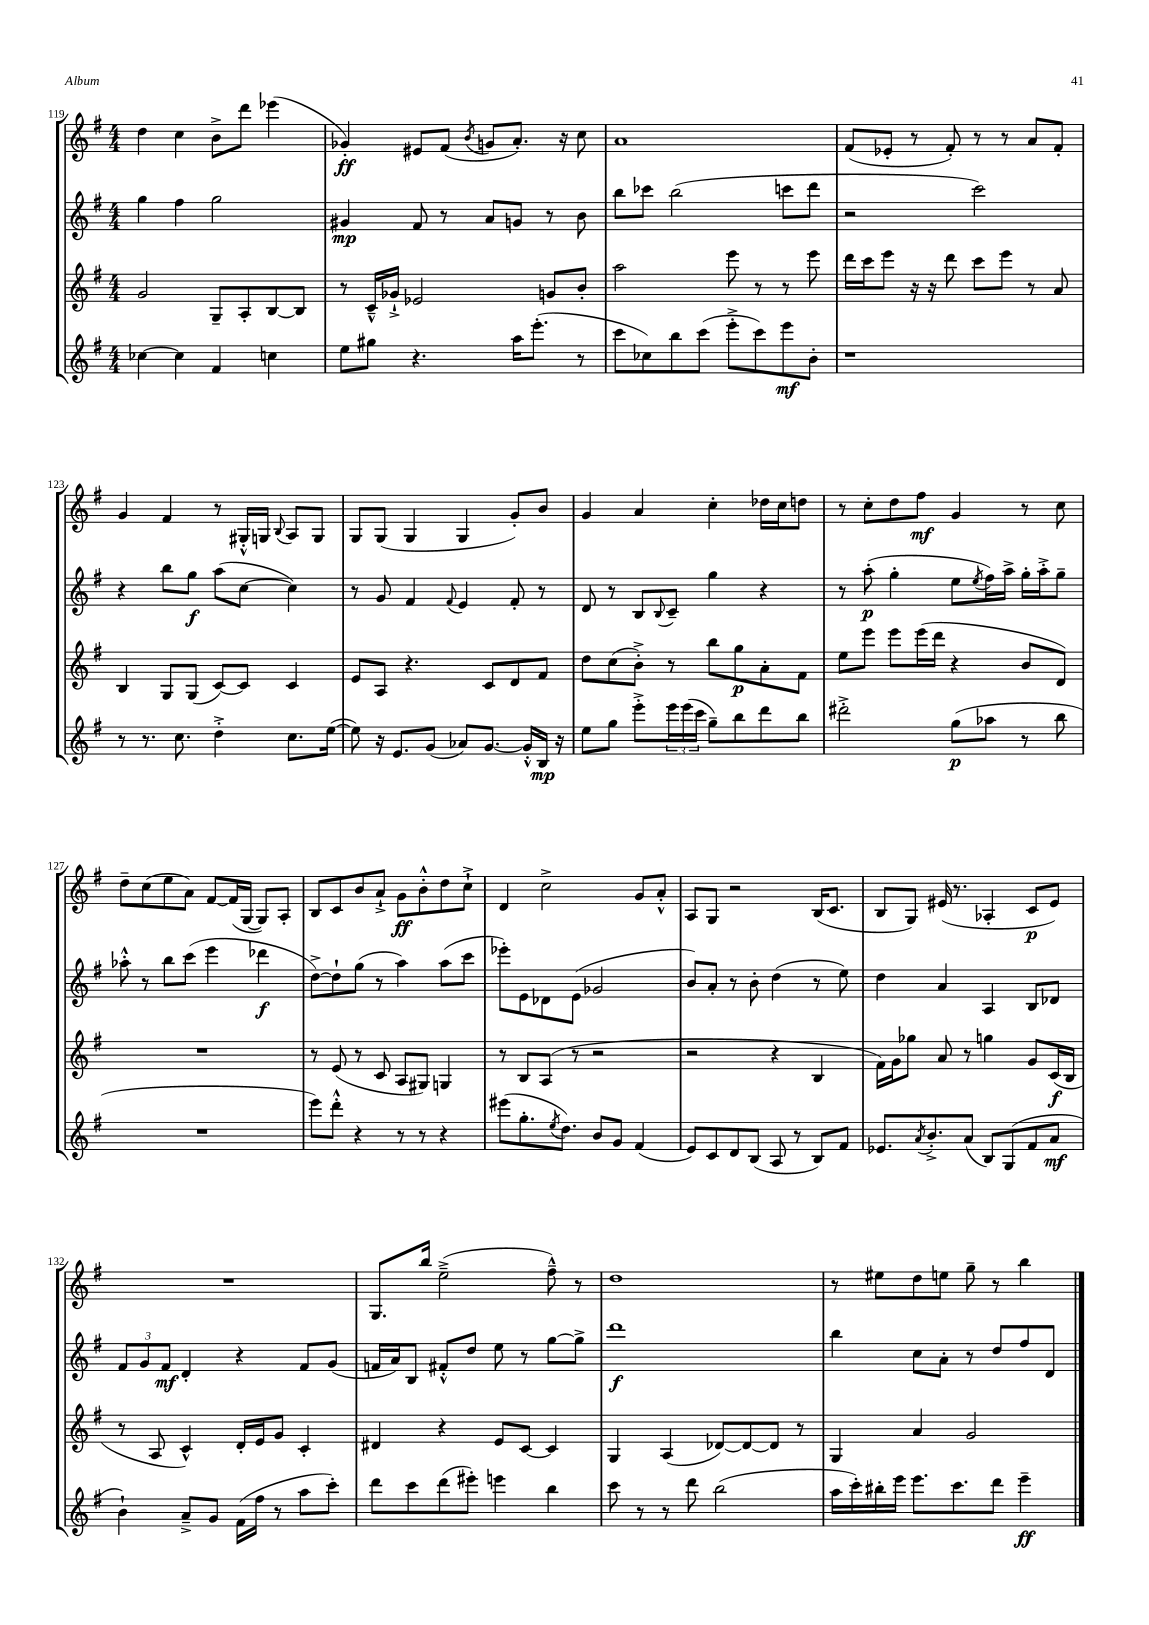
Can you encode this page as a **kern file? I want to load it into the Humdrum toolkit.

**kern	**dynam	**kern	**dynam	**kern	**dynam	**kern	**dynam
*part4	*part4	*part3	*part3	*part2	*part2	*part1	*part1
*staff4	*staff4	*staff3	*staff3	*staff2	*staff2	*staff1	*staff1
*clefG2	*	*clefG2	*	*clefG2	*	*clefG2	*
*k[f#]	*	*k[f#]	*	*k[f#]	*	*k[f#]	*
*M4/4	*	*M4/4	*	*M4/4	*	*M4/4	*
=119	=119	=119	=119	=119	=119	=119	=119
[4cc-X\	.	2g/	.	4gg\	.	4dd\	.
4cc-\]	.	.	.	4ff#\	.	4cc\	.
4f#/	.	8G~/L	.	2gg\	.	8b^\L	.
.	.	8A'/	.	.	.	8ddd\J	.
4ccn\	.	[8B/	.	.	.	(4eee-X\	.
.	.	8B/J]	.	.	.	.	.
=120	=120	=120	=120	=120	=120	=120	=120
8ee\L	.	8r	.	4g#X/	mp	4g-X'/)	ff
8gg#X\J	.	16c~^^/LL	.	.	.	.	.
.	.	16g-X`^/JJ	.	.	.	.	.
4.r	.	2e-X/	.	8f#/	.	8e#X/L	.
.	.	.	.	8r	.	(8f#/J	.
.	.	.	.	.	.	8qb/	.
.	.	.	.	8a/L	.	8gn/L	.
16aa\KL	.	.	.	8gn/J	.	8.a'/J)	.
(8.eee'\J	.	.	.	.	.	.	.
.	.	8gn/L	.	8r	.	.	.
.	.	.	.	.	.	16r	.
8r	.	8b'/J	.	8b\	.	8cc\	.
=121	=121	=121	=121	=121	=121	=121	=121
8ccc\L	.	2aa\	.	8bb\L	.	1a	.
8cc-X\)	.	.	.	8ccc-X\J	.	.	.
8bb\	.	.	.	(2bb\	.	.	.
(8ccc\J	.	.	.	.	.	.	.
8eee'^\L	.	8eee\	.	.	.	.	.
8ccc\)	.	8r	.	.	.	.	.
8eee\	mf	8r	.	8cccn\L	.	.	.
8b'\J	.	8eee\	.	8ddd\J	.	.	.
=122	=122	=122	=122	=122	=122	=122	=122
1r	.	16ddd\LL	.	2r	.	(8f#/L	.
.	.	16ccc\J	.	.	.	.	.
.	.	8eee\J	.	.	.	8e-X'/J	.
.	.	16r	.	.	.	8r	.
.	.	16r	.	.	.	.	.
.	.	8ddd\	.	.	.	8f#'/)	.
.	.	8ccc\L	.	2ccc\)	.	8r	.
.	.	8eee\J	.	.	.	8r	.
.	.	8r	.	.	.	8a/L	.
.	.	8a/	.	.	.	8f#'/J	.
!!LO:LB:g=z
=123	=123	=123	=123	=123	=123	=123	=123
8r	.	4B/	.	4r	.	4g/	.
8.r	.	.	.	.	.	.	.
.	.	8G/L	.	8bb\L	.	4f#/	.
8.cc\	.	.	.	.	.	.	.
.	.	(8G/J	.	8gg\J	f	.	.
4dd'^\	.	[8c/L)	.	(8aa\L	.	8r	.
.	.	8c/J]	.	[8cc\J	.	16G#X'^^/LL	.
.	.	.	.	.	.	16Gn/JJ	.
.	.	.	.	.	.	8qqB/	.
8.cc\L	.	4c/	.	4cc\])	.	8A/L	.
.	.	.	.	.	.	8G/J	.
([16ee\Jk	.	.	.	.	.	.	.
=124	=124	=124	=124	=124	=124	=124	=124
8ee\])	.	8e/L	.	8r	.	8G/L	.
16r	.	8A/J	.	8g/	.	(8G/J	.
8.e/L	.	.	.	.	.	.	.
.	.	4.r	.	4f#/	.	4G/	.
(8g/J	.	.	.	.	.	.	.
.	.	.	.	8qqf#/	.	.	.
8a-X/L)	.	.	.	4e/	.	4G/	.
[8.g/J	.	8c/L	.	.	.	.	.
.	.	8d/	.	8f#'/	.	8g'/L)	.
16g'^^/LL]	.	.	.	.	.	.	.
16B/JJ	mp	8f#/J	.	8r	.	8b/J	.
16r	.	.	.	.	.	.	.
=125	=125	=125	=125	=125	=125	=125	=125
8ee\L	.	8dd\L	.	8d/	.	4g/	.
8gg\J	.	(8cc\	.	8r	.	.	.
8eee'^\L	.	8b'^\J)	.	8B/L	.	4a/	.
.	.	.	.	8qqB/	.	.	.
24eee\L	.	8r	.	8c~/J	.	.	.
(24eee\	.	.	.	.	.	.	.
24ccc\JJ	.	.	.	.	.	.	.
8gg~\L)	.	8bb\L	.	4gg\	.	4cc'\	.
8bb\	.	8gg\	p	.	.	.	.
8ddd\	.	8a'\	.	4r	.	16dd-X\LL	.
.	.	.	.	.	.	16cc\J	.
8bb\J	.	8f#\J	.	.	.	8ddn\J	.
=126	=126	=126	=126	=126	=126	=126	=126
2ddd#X'^\	.	8ee\L	.	8r	.	8r	.
.	.	8eee\J	.	(8aa'\	p	8cc'\L	.
.	.	8eee\L	.	4gg'\	.	8dd\	.
.	.	(16eee\L	.	.	.	8ff#\J	mf
.	.	16ddd\JJ	.	.	.	.	.
(8gg\L	p	4r	.	8ee\L	.	4g/	.
.	.	.	.	8qee/	.	.	.
8aa-X\J	.	.	.	16ff#\L)	.	.	.
.	.	.	.	16aa^\JJ	.	.	.
8r	.	8b/L	.	16gg'\LL	.	8r	.
.	.	.	.	16aa'^\J	.	.	.
8bb\	.	8d/J)	.	8gg~\J	.	8cc\	.
!!LO:LB:g=z
=127	=127	=127	=127	=127	=127	=127	=127
1r	.	1r	.	8aa-X'^^\	.	8dd~\L	.
.	.	.	.	8r	.	(8cc\	.
.	.	.	.	8bb\L	.	8ee\	.
.	.	.	.	(8ccc\J	.	8a\J)	.
.	.	.	.	4eee\	.	[8f#/L	.
.	.	.	.	.	.	(16f#/L]	.
.	.	.	.	.	.	[16G/JJ	.
.	.	.	.	4ddd-X\	f	8G/L])	.
.	.	.	.	.	.	8A'/J	.
=128	=128	=128	=128	=128	=128	=128	=128
8eee\L)	.	8r	.	[8dd^\L)	.	8B/L	.
8ddd'^^\J	.	(8e/	.	8dd`\]	.	8c/	.
4r	.	8r	.	(8gg\J	.	8b/	.
.	.	8c/	.	8r	.	8a`^/J	.
8r	.	8A/L	.	4aa\)	.	8g\L	ff
8r	.	8G#X/J)	.	.	.	8b'^^\	.
4r	.	4Gn/	.	(8aa\L	.	8dd\	.
.	.	.	.	8ccc\J	.	8cc`^\J	.
=129	=129	=129	=129	=129	=129	=129	=129
(8eee#X\L	.	8r	.	8eee-X'\L)	.	4d/	.
8.gg'\	.	8B/L	.	8e\	.	.	.
.	.	(8A/J	.	8d-X\	.	2cc^\	.
8qee/	.	.	.	.	.	.	.
8.dd\J)	.	.	.	.	.	.	.
.	.	8r	.	(8e\J	.	.	.
8b/L	.	2r	.	2g-X/	.	.	.
8g/J	.	.	.	.	.	.	.
(4f#/	.	.	.	.	.	8g/L	.
.	.	.	.	.	.	8a'^^/J	.
=130	=130	=130	=130	=130	=130	=130	=130
8e/L)	.	2r	.	8b/L)	.	8A/L	.
8c/	.	.	.	8a'/J	.	8G/J	.
8d/	.	.	.	8r	.	2r	.
(8B/J	.	.	.	8b'\	.	.	.
8A/	.	4r	.	(4dd\	.	.	.
8r	.	.	.	.	.	.	.
8B/L)	.	4B/	.	8r	.	(16B/KL	.
.	.	.	.	.	.	8.c/J	.
8f#/J	.	.	.	8ee\)	.	.	.
=131	=131	=131	=131	=131	=131	=131	=131
8.e-X/L	.	16f#\LL)	.	4dd\	.	8B/L	.
.	.	16g\J	.	.	.	.	.
.	.	8gg-X\J	.	.	.	8G/J)	.
8qa/	.	.	.	.	.	.	.
8.b'^/	.	.	.	.	.	.	.
.	.	8a/	.	4a/	.	(16e#X/	.
.	.	.	.	.	.	8.r	.
(8a/J	.	8r	.	.	.	.	.
8B/L)	.	4ggn\	.	4A/	.	4A-X'/	.
(8G/	.	.	.	.	.	.	.
8f#/	.	8g/L	.	8B/L	.	8c/L	p
8a/J	mf	(16c/L	f	8d-X/J	.	8e#/J)	.
.	.	16B/JJ	.	.	.	.	.
!!LO:LB:g=z
=132	=132	=132	=132	=132	=132	=132	=132
4b`\)	.	8r	.	12f#/L	.	1r	.
.	.	.	.	12g/	.	.	.
.	.	8A/	.	.	.	.	.
.	.	.	.	12f#/J	mf	.	.
8a~^/L	.	4c^^/)	.	4d'/	.	.	.
8g/J	.	.	.	.	.	.	.
(16f#\LL	.	16d'/LL	.	4r	.	.	.
16ff#\JJ	.	16e/J	.	.	.	.	.
8r	.	8g/J	.	.	.	.	.
8aa\L	.	4c'/	.	8f#/L	.	.	.
8ccc'\J)	.	.	.	(8g/J	.	.	.
=133	=133	=133	=133	=133	=133	=133	=133
8ddd\L	.	4d#X/	.	16fn/LL	.	8.G/L	.
.	.	.	.	16a/J)	.	.	.
8ccc\	.	.	.	8B/J	.	.	.
.	.	.	.	.	.	16bb/Jk	.
(8ddd\	.	4r	.	8f#X'^^/L	.	(2ee~^\	.
8eee#X'\J)	.	.	.	8dd/J	.	.	.
4eeen\	.	8e/L	.	8ee\	.	.	.
.	.	[8c/J	.	8r	.	.	.
4bb\	.	4c/]	.	[8gg\L	.	8ff#~^^\)	.
.	.	.	.	8gg^\J]	.	8r	.
=134	=134	=134	=134	=134	=134	=134	=134
8ccc\	.	4G/	.	1ddd	f	1dd	.
8r	.	.	.	.	.	.	.
8r	.	(4A/	.	.	.	.	.
8ddd\	.	.	.	.	.	.	.
(2bb\	.	[8d-X/L)	.	.	.	.	.
.	.	8d-/_	.	.	.	.	.
.	.	8d-/J]	.	.	.	.	.
.	.	8r	.	.	.	.	.
=135	=135	=135	=135	=135	=135	=135	=135
16aa\LL	.	4G/	.	4bb\	.	8r	.
16ccc'\)	.	.	.	.	.	.	.
16bb#X'\	.	.	.	.	.	8ee#X\L	.
16eee\JJ	.	.	.	.	.	.	.
8.eee\L	.	4a/	.	8cc\L	.	8dd\	.
.	.	.	.	8a'\J	.	8een\J	.
8.ccc\	.	.	.	.	.	.	.
.	.	2g/	.	8r	.	8gg~\	.
8ddd\J	.	.	.	8dd/L	.	8r	.
4eee~\	ff	.	.	8ff#/	.	4bb\	.
.	.	.	.	8d/J	.	.	.
==	==	==	==	==	==	==	==
*-	*-	*-	*-	*-	*-	*-	*-
